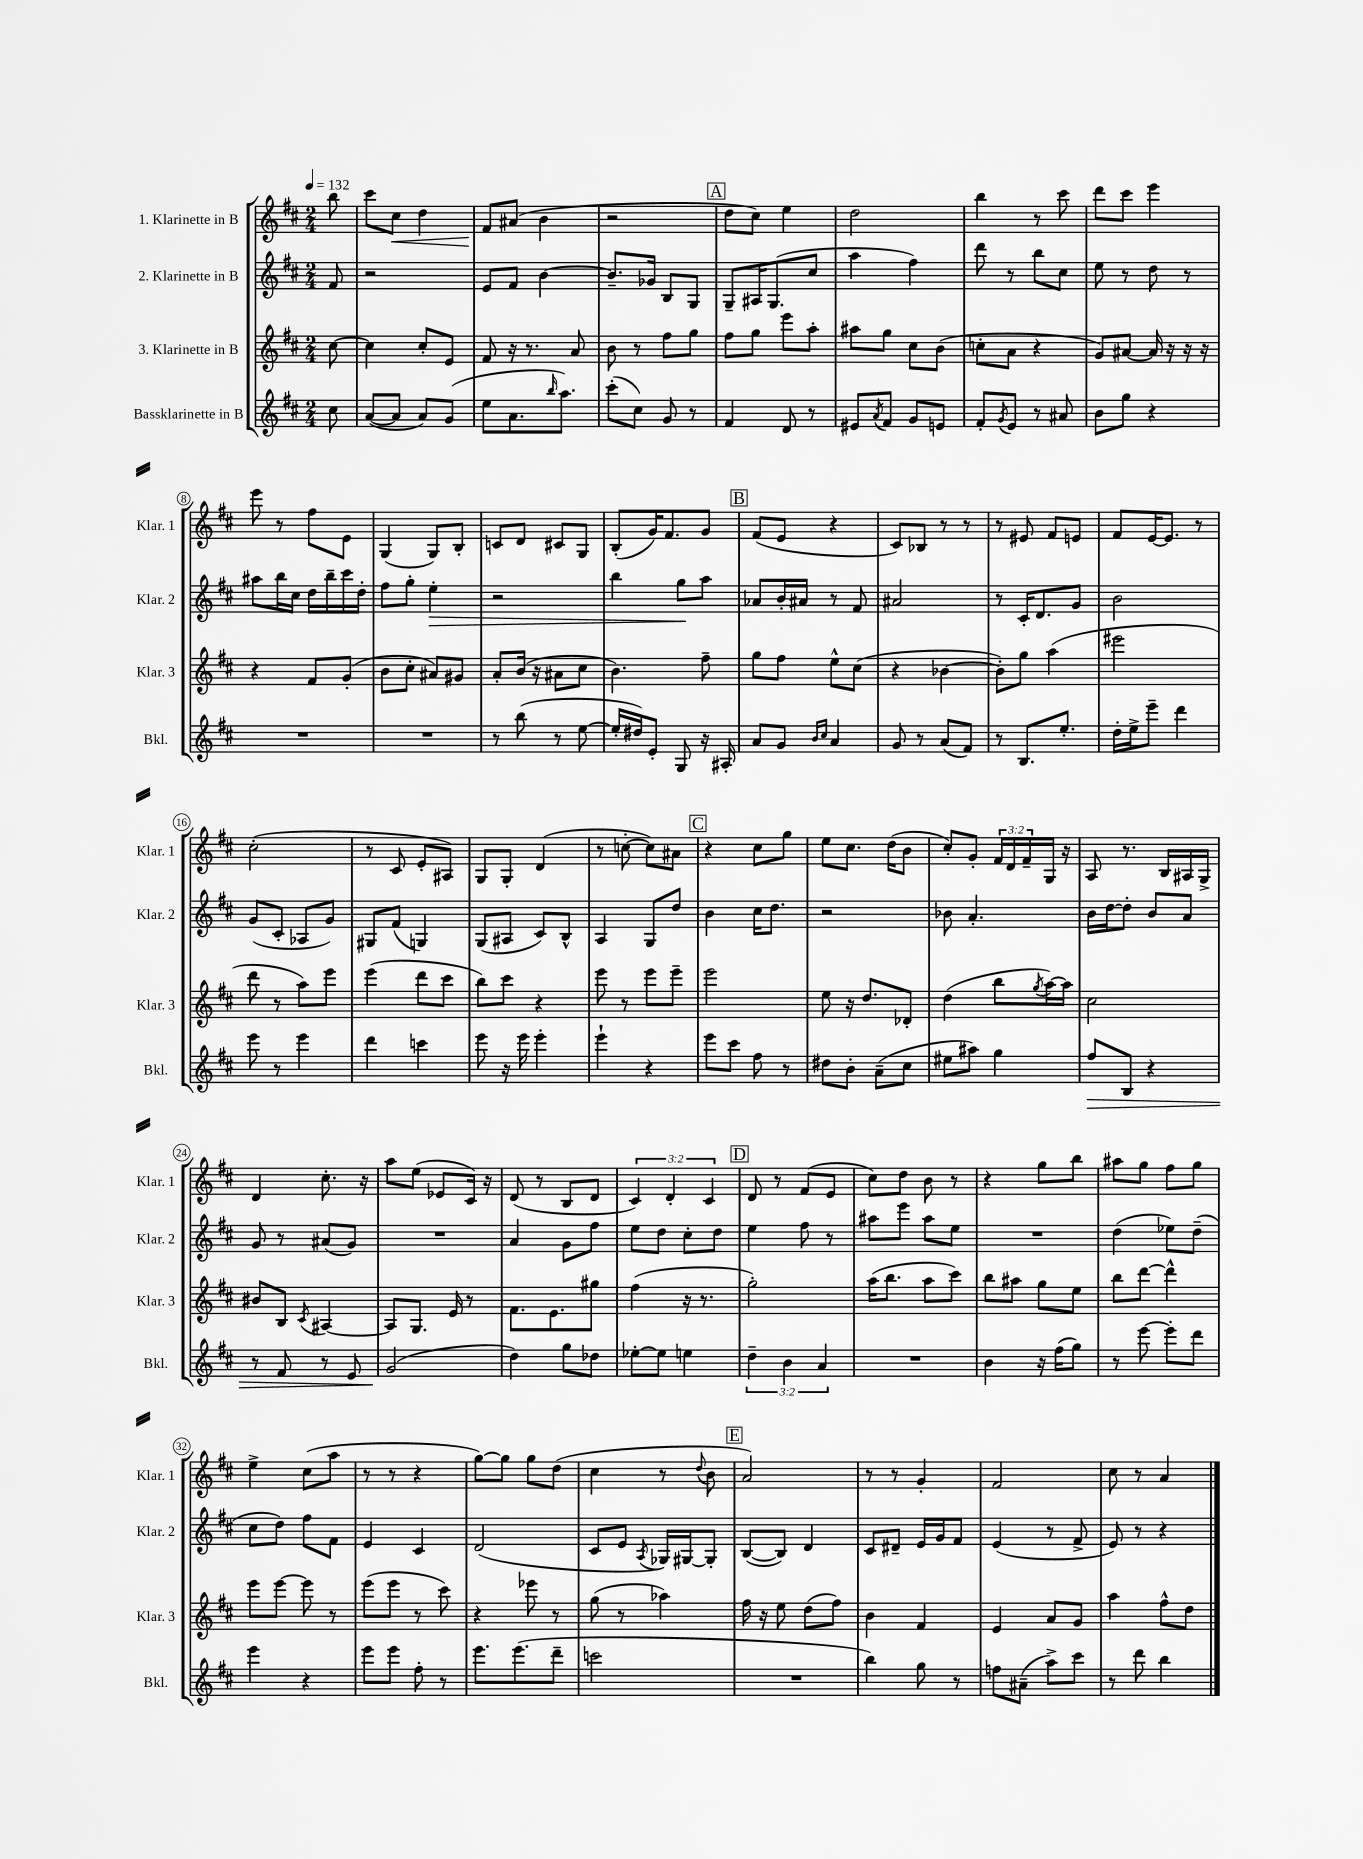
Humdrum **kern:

**kern	**kern	**kern	**kern
*staff4	*staff3	*staff2	*staff1
*clefG2	*clefG2	*clefG2	*clefG2
*k[f#c#]	*k[f#c#]	*k[f#c#]	*k[f#c#]
*M2/4	*M2/4	*M2/4	*M2/4
*MM132	*MM132	*MM132	*MM132
8cc#	[8cc#	8f#	8bb
=	=	=	=
([8a	4cc#]	2r	8ccc#
8a]	.	.	8cc#
8a)	8cc#'	.	4dd
(8g	8e	.	.
=	=	=	=
8ee	8f#	8e	8f#
8.a	16r	8f#	(8a#
.	8.r	.	.
.	.	[4b	4b
16qqbb	.	.	.
8.aa)	.	.	.
.	8a	.	.
=	=	=	=
(8ccc#'	8b	8.b~]	2r
8cc#)	8r	.	.
.	.	16g-	.
8g	8ff#	8B	.
8r	8gg	8G	.
=	=	=	=
4f#	8ff#	8G~	8dd
.	8gg	16A#	8cc#)
.	.	(8.G	.
8d	8eee	.	4ee
8r	8aa'	8cc#	.
=	=	=	=
8e#	8aa#	4aa	2dd
8qa	.	.	.
8f#	8gg	.	.
8g	8cc#	4ff#)	.
8e	(8b	.	.
=	=	=	=
8f#'	8cc'	8ddd	4bb
8qg	.	.	.
8e	8a	8r	.
8r	4r	8bb	8r
8a#	.	8cc#	8ccc#
=	=	=	=
8b	8g)	8ee	8ddd
8gg	[8a#	8r	8ccc#
4r	16a#]	8dd	4eee
.	16r	.	.
.	16r	8r	.
.	16r	.	.
=	=	=	=
2r	4r	8aa#	8eee
.	.	16bb	8r
.	.	16cc#	.
.	8f#	16dd	8ff#
.	.	16bb~	.
.	(8g'	16ccc#	8e
.	.	16dd'	.
=	=	=	=
2r	8b	8ff#	(4G
.	8cc#'	8gg'	.
.	8a#)	4ee'	8G)
.	8g#	.	8B'
=	=	=	=
8r	8a'	2r	8c
(8bb	(16b	.	8d
.	16r	.	.
8r	8a#	.	8c#
[8ee	8cc#	.	8G
=	=	=	=
16ee']	4.b)	4bb	(8B'
16dd#)	.	.	.
8e'	.	.	16g)
.	.	.	8.f#
8G	.	8gg	.
16r	8ff#~	8aa	8g
16A#'	.	.	.
=	=	=	=
8a	8gg	8a-	(8f#
8g	8ff#	16b'	8e
.	.	16a#	.
16qqb	.	.	.
16qqcc#	.	.	.
4a	8ee^^	8r	4r
.	(8cc#	8f#	.
=	=	=	=
8g	4r	2a#	8c#)
8r	.	.	8B-
(8a	[4b-	.	8r
8f#)	.	.	8r
=	=	=	=
8r	8b-'])	8r	8r
8.B	8gg	16c#'	8e#
.	.	8.d	.
.	(4aa	.	8f#
8.ee'	.	.	.
.	.	8g	8e
=	=	=	=
16dd'	2eee#	2b	8f#
16ee^	.	.	.
8eee~	.	.	[16e
.	.	.	8.e]
4ddd	.	.	.
.	.	.	8r
=	=	=	=
8eee	8ddd	(8g	(2cc#'
8r	8r	8c#'	.
4eee	8aa)	8A-	.
.	8eee	8g)	.
=	=	=	=
4ddd	(4eee	8G#	8r
.	.	(8f#	8c#
4ccc	8ddd	4G)	8e'
.	8ccc#	.	8A#)
=	=	=	=
8eee	8bb)	(8G	8G
16r	8ccc#	8A#	8G'
16eee	.	.	.
4eee'	4r	8c#)	(4d
.	.	8B^^	.
=	=	=	=
4eee`	8eee	4A	8r
.	8r	.	[8cc'
4r	8eee	8G	8cc])
.	8eee~	8dd	8a#
=	=	=	=
8eee	2eee	4b	4r
8ccc#	.	.	.
8ff#	.	16cc#	8cc#
.	.	8.dd	.
8r	.	.	8gg
=	=	=	=
8dd#	8ee	2r	8ee
8b'	16r	.	8.cc#
.	8.dd	.	.
(8a~	.	.	.
.	.	.	(16dd
8cc#	8d-'	.	8b
=	=	=	=
8ee#	(4dd	8b-	8cc#')
8aa#)	.	4.a'	8g'
4gg	8bb	.	24f#
.	.	.	24d
.	.	.	24f#~
.	8qgg	.	.
.	[16aa)	.	16G
.	16aa]	.	16r
=	=	=	=
8ff#	2cc#	16b	8A
.	.	[16dd	.
8B	.	8dd']	8.r
4r	.	8b	.
.	.	.	16B
.	.	8a	16A#
.	.	.	16G^
=	=	=	=
8r	8b#	8g	4d
8f#	8B	8r	.
.	8qc#	.	.
8r	[4A#	(8a#	8.cc#'
8e	.	8g)	.
.	.	.	16r
=	=	=	=
(2g	8A#]	2r	8aa
.	8.G	.	(8ee
.	.	.	8e-
.	16e	.	.
.	8r	.	16c#)
.	.	.	16r
=	=	=	=
4dd)	8.f#	4a	(8d
.	.	.	8r
.	8.e	.	.
8gg	.	8g	8B
8dd-	8gg#	8ff#	8d
=	=	=	=
[8ee-'	(4ff#	8ee	6c#)
8ee-]	.	8dd	.
.	.	.	6d'
4ee	16r	8cc#'	.
.	8.r	.	.
.	.	.	6c#
.	.	8dd	.
=	=	=	=
6dd~	2gg')	4ee	8d
.	.	.	8r
6b	.	.	.
.	.	8ff#	(8f#
6a	.	.	.
.	.	8r	8e
=	=	=	=
2r	(16aa	8aa#	8cc#)
.	8.bb	.	.
.	.	8eee	8dd
.	8aa	8aa#	8b
.	8ccc#)	8ee	8r
=	=	=	=
4b	8bb	2r	4r
.	8aa#	.	.
16r	8gg	.	8gg
(16ff#	.	.	.
8gg)	8ee	.	8bb
=	=	=	=
8r	8bb	(4dd	8aa#
[8eee	[8ddd	.	8gg
8eee']	4ddd^^]	8ee-)	8ff#
8ddd	.	(8dd~	8gg
=	=	=	=
4eee	8eee	8cc#	4ee^
.	[8eee	8dd)	.
4r	8eee]	8ff#	(8cc#
.	8r	8f#	8aa
=	=	=	=
8eee	(8eee	4e	8r
8eee	8eee	.	8r
8ff#'	8r	4c#	4r
8r	8ccc#)	.	.
=	=	=	=
8.eee	4r	(2d	[8gg)
.	.	.	8gg]
(8.eee	.	.	.
.	8eee-	.	8gg
8ddd~	8r	.	(8dd
=	=	=	=
2ccc	(8gg	8c#	4cc#
.	8r	8e	.
.	.	8qA	.
.	4aa-)	16G-)	8r
.	.	[16G#	.
.	.	.	8qqdd
.	.	8G#']	8b
=	=	=	=
2r	16ff#	([8B	2a)
.	16r	.	.
.	8ee	8B])	.
.	(8dd	4d	.
.	8ff#)	.	.
=	=	=	=
4bb)	4b	8c#	8r
.	.	8d#~	8r
8gg	4f#	16e	4g'
.	.	16g	.
8r	.	8f#	.
=	=	=	=
8ff	4e	(4e	2f#
(8a#~	.	.	.
8aa^)	8a	8r	.
8ccc#	8g	8f#^	.
=	=	=	=
8r	4aa	8e)	8cc#
8ddd	.	8r	8r
4bb	8ff#^^	4r	4a
.	8dd	.	.
==	==	==	==
*-	*-	*-	*-
